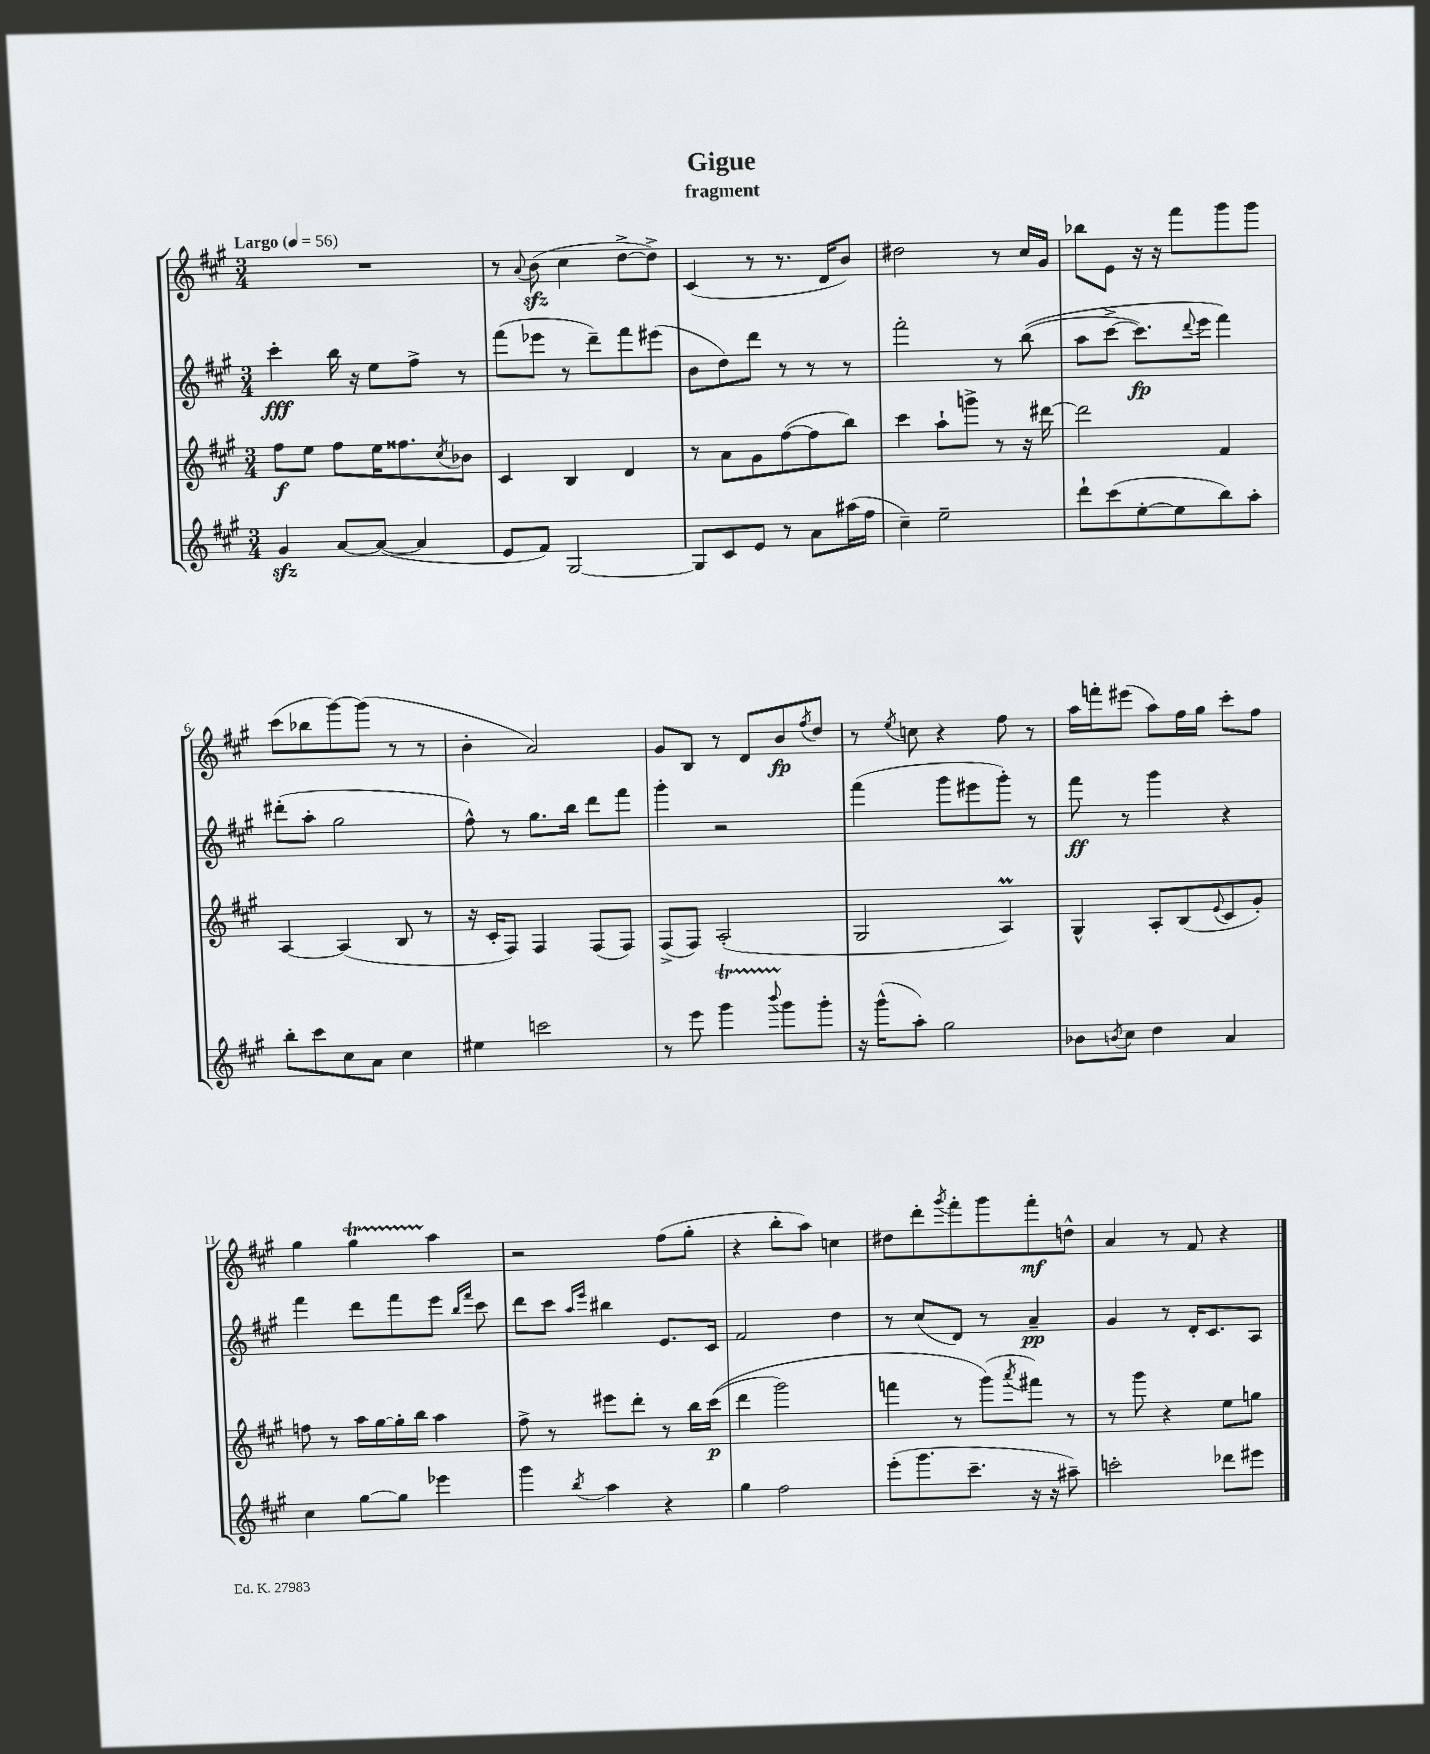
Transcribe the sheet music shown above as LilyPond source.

\header { title = "Gigue" subtitle = "fragment" }
<<
\new StaffGroup <<
\new Staff = "s0" {
    \clef treble \key a \major \numericTimeSignature \time 3/4 \tempo "Largo" 4 = 56
    R2. |
    r8 \appoggiatura { a'8 } b'8\sfz( cis''4 d''8~-> d''8->) |
    cis'4( r8 r8. d'16 b'8) |
    dis''2 r8 cis''16 gis'16 |
    bes''8 e'8 r16 r16 fis'''8 gis'''8 gis'''8 |
    cis'''8( bes''8 gis'''8~) gis'''8( r8 r8 |
    b'4-. a'2) |
    gis'8 b8 r8 d'8 b'8\fp \acciaccatura { fis''8 } d''8 |
    r8 \acciaccatura { e''8 } c''8 r4 fis''8 r8 |
    a''16 f'''16-. eis'''8( a''8) fis''16 gis''16 cis'''8-. fis''8 |
    gis''4 gis''4\startTrillSpan a''4\stopTrillSpan |
    r2 fis''8( gis''8-. |
    r4 b''8-. a''8) c''4 |
    dis''8 d'''8-. \acciaccatura { gis'''8 } fis'''8-. gis'''8 fis'''8-.\mf d''8-^ |
    a'4 r8 fis'8 r4 \bar "|." |
}
\new Staff = "s1" {
    \clef treble \key a \major \numericTimeSignature \time 3/4
    cis'''4-.\fff b''16 r16 e''8 fis''8-> r8 |
    fis'''8( ees'''8 r8 d'''8--) fis'''8 eis'''8( |
    b'8 d''8) d'''8 r8 r8 r8 |
    fis'''2-. r8 b''8(\( |
    a''8 cis'''8~-> cis'''8.\fp) \appoggiatura { d'''8 } e'''16 fis'''4\) |
    dis'''8-.( a''8-. gis''2 |
    fis''8-^) r8 gis''8. b''16 d'''8 fis'''8 |
    gis'''4-. r2 |
    fis'''4( gis'''8 eis'''8 gis'''8-.) r8 |
    fis'''8\ff r8 gis'''4 r4 |
    fis'''4 d'''8 fis'''8 e'''8 \grace { b''16 fis'''16 } cis'''8 |
    d'''8 cis'''8 \grace { a''16 e'''16 } bis''4 e'8. cis'16 |
    fis'2 d''4 |
    r8 cis''8( d'8) r8 a'4--\pp |
    gis'4 r8 d'16-. cis'8. a8 \bar "|." |
}
\new Staff = "s2" {
    \clef treble \key a \major \numericTimeSignature \time 3/4
    fis''8\f e''8 fis''8 e''16 fisis''8. \acciaccatura { cis''8 } bes'8 |
    cis'4 b4 d'4 |
    r8 a'8 gis'8 fis''8~( fis''8 b''8) |
    cis'''4 a''8-! g'''8-> r8 r16 dis'''16~ |
    dis'''2 fis'4 |
    a4~ a4( b8 r8 |
    r16 cis'16-. fis8) fis4 fis8( fis8) |
    fis8->( fis8) a2-.( |
    gis2 a4\prall) |
    gis4-^ a8-. b8( \appoggiatura { e'8 } cis'8 gis'8-.) |
    f''8 r8 a''16 gis''16~ gis''16-. b''16 a''4 |
    fis''8-> r8 eis'''8 d'''8-. r8 b''16 cis'''16\p(\( |
    d'''4 gis'''2) |
    f'''4 r8 gis'''8(\) \acciaccatura { a'''8 } fis'''8) r8 |
    r8 gis'''8 r4 e''8 g''8 \bar "|." |
}
\new Staff = "s3" {
    \clef treble \key a \major \numericTimeSignature \time 3/4
    gis'4\sfz a'8~ a'8~( a'4 |
    e'8 fis'8) gis2~ |
    gis8 cis'8 e'8 r8 a'8 ais''16( fis''16 |
    cis''4--) e''2-- |
    d'''8-! cis'''8( e''8~-. e''8 b''8) a''8-. |
    b''8-. cis'''8 cis''8 a'8 cis''4 |
    eis''4 c'''2 |
    r8 e'''8 gis'''4\startTrillSpan \appoggiatura { b'''8 } gis'''8\stopTrillSpan gis'''8-. |
    r16 gis'''16-^( a''8-.) gis''2 |
    bes'8 \acciaccatura { b'8 } cis''8 d''4 a'4 |
    cis''4 gis''8~ gis''8 ees'''4 |
    gis'''4 \acciaccatura { b''8 } a''4 r4 |
    gis''4 fis''2 |
    e'''8-.( gis'''8. cis'''8.-- r16 r16 ais''8--) |
    c'''2-. des'''8 eis'''8 \bar "|." |
}
>>
>>
